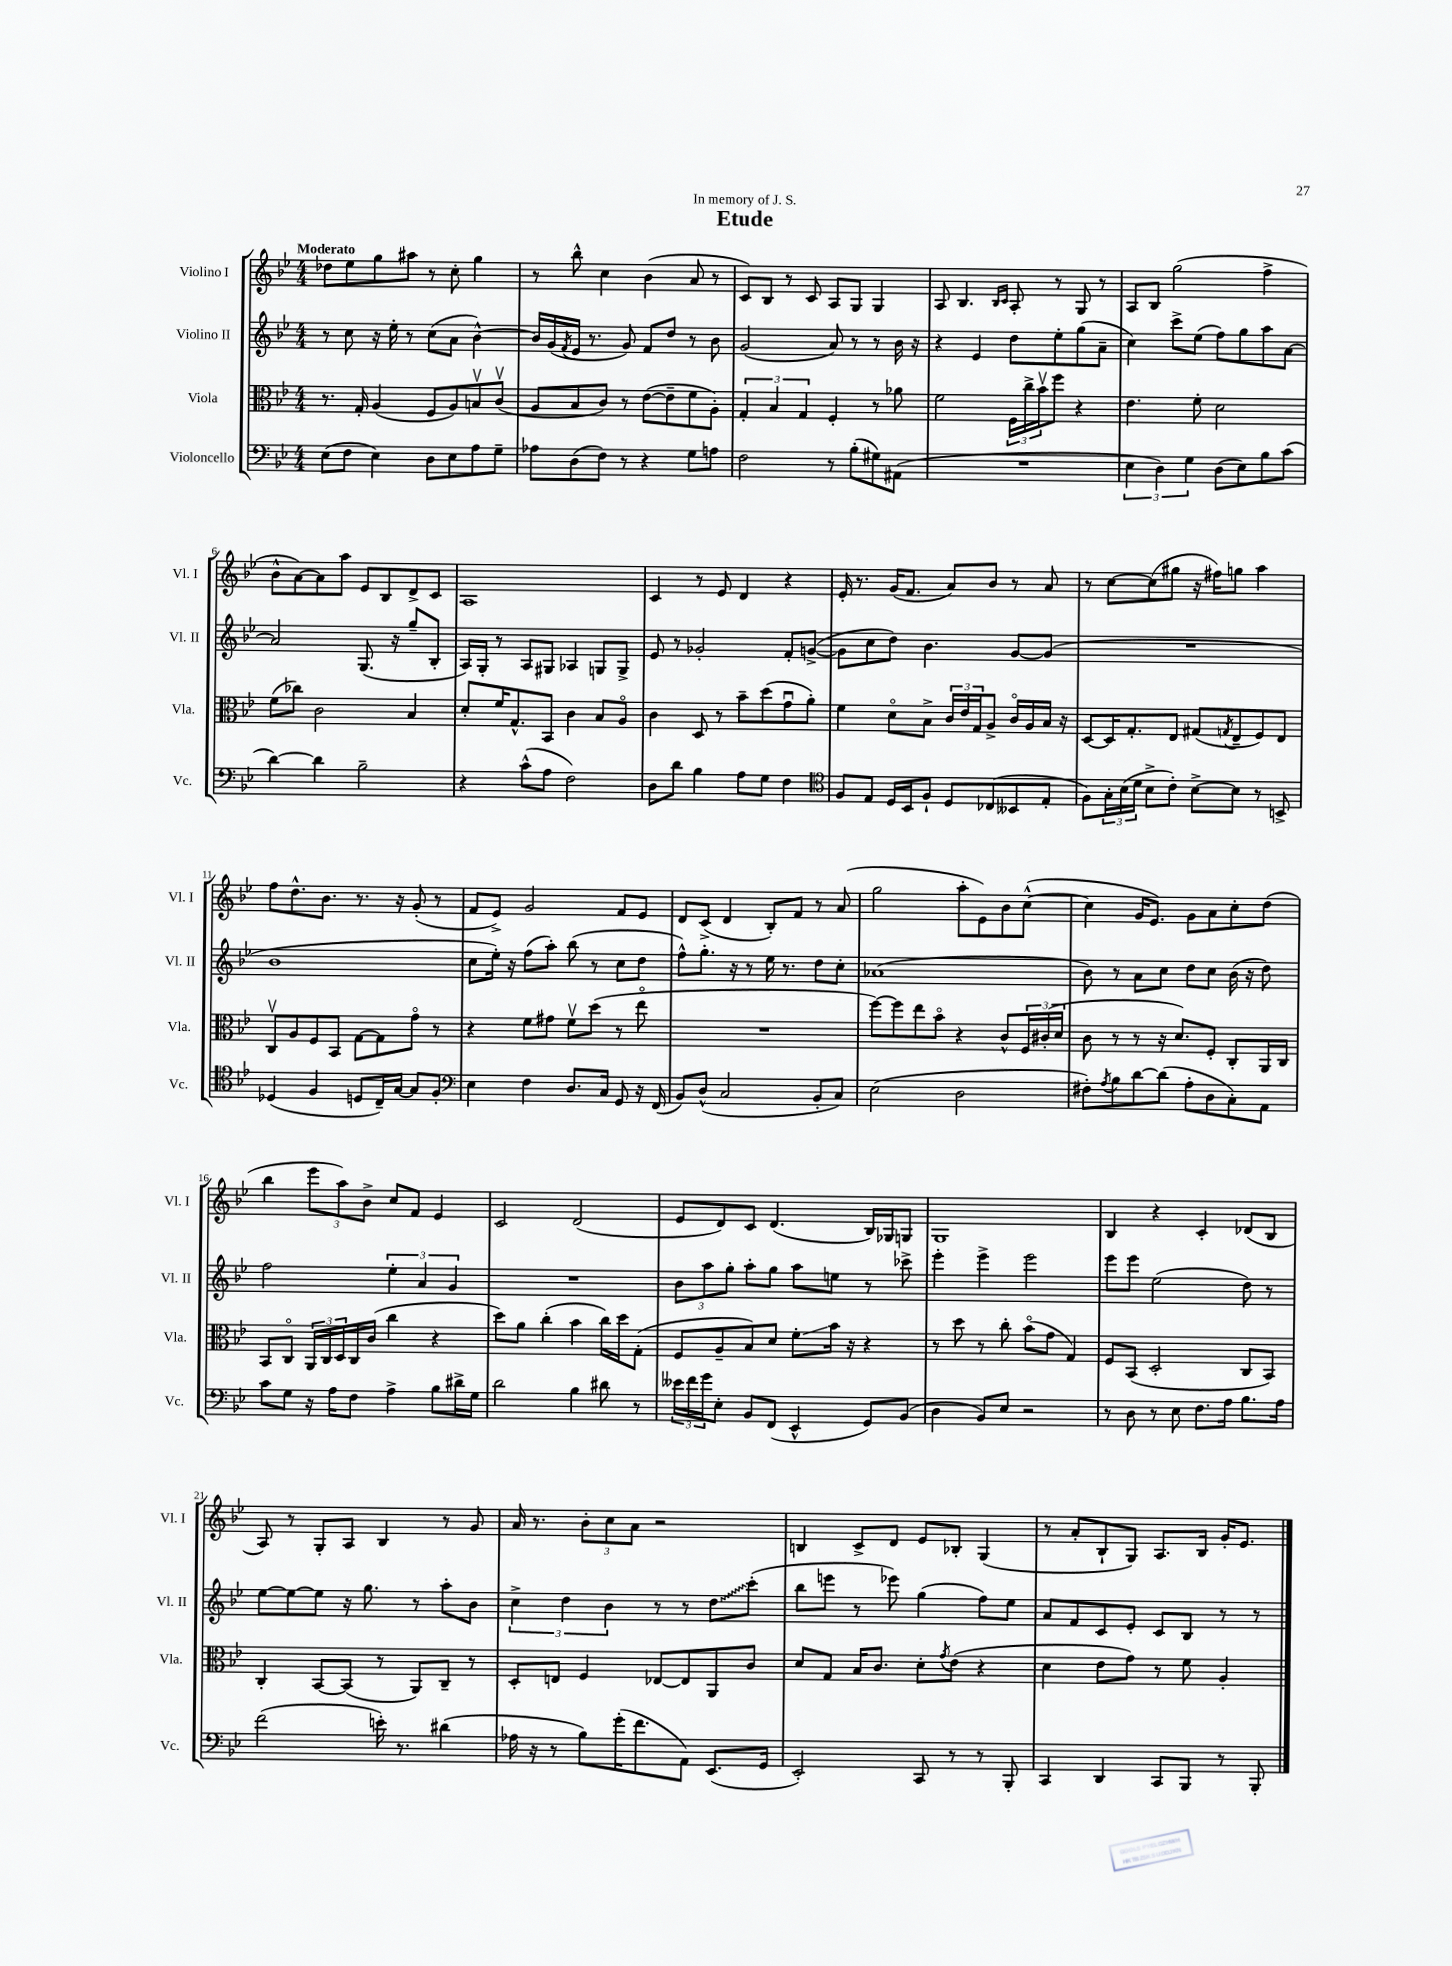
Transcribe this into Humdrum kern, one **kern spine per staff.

**kern	**kern	**kern	**kern
*staff4	*staff3	*staff2	*staff1
*clefF4	*clefC3	*clefG2	*clefG2
*k[b-e-]	*k[b-e-]	*k[b-e-]	*k[b-e-]
*M4/4	*M4/4	*M4/4	*M4/4
(8E-	8.r	8r	8dd-
8F	.	8cc	8ee-
.	16G'	.	.
4E-)	(4A	16r	8gg
.	.	16ee-'	.
.	.	8r	8aa#
8D	8F	(8cc	8r
8E-	8A)	8a	8cc'
8A	8Bv	[4b-^^)	4gg
8G~	(8cv	.	.
=	=	=	=
8A-	8A	16b-]	8r
.	.	(16g	.
.	.	8qf	.
(8D	8B-	16e-	8bb-^^
.	.	8.r	.
8F)	8c)	.	4cc
8r	8r	8g)	.
4r	([8e-	8f	(4b-
.	8e-~]	8dd	.
8G	8f	8r	8a
8A	8A')	8b-	8r
=	=	=	=
2F	6G'	(2g	8c)
.	.	.	8B-
.	6B-	.	.
.	.	.	8r
.	6G	.	.
.	.	.	8c
8r	4F'	8a)	8A
(8B-'	.	8r	8G
8G#)	8r	8r	4G
(8AA#	8a-	16b-	.
.	.	16r	.
=	=	=	=
1r	2f	4r	8A
.	.	.	4.B-
.	.	4e-	.
.	.	.	16qqB-
.	.	.	16qqc
.	24F	8dd	8A'
.	24cc^	.	.
.	24b-v	.	.
.	8ff	8ee-'	8r
.	4r	(8gg	8G
.	.	8a~	8r
=	=	=	=
6E-	4.e-	4cc)	8A
.	.	.	8B-
6D)	.	.	.
.	.	8ccc^	(2gg
6G	.	.	.
.	8f'	(8ee-	.
(8D	2d	8ff)	.
8E-)	.	8gg	.
8B-	.	8aa	4ff^
(8c	.	[8a	.
=	=	=	=
[4d)	(8f	2a]	8b-^^
.	8cc-)	.	[8a)
4d]	2c	.	8a]
.	.	.	8aa
2B-~	.	(8.G	8e-
.	.	.	8B-
.	.	16r	.
.	4B-	8gg~	8d^
.	.	8B-'	8c
=	=	=	=
4r	8d'	16A)	1A
.	.	16G'	.
.	16f	8r	.
.	8.G^^	.	.
(8c^^	.	8A	.
8A	8BB-	8G#	.
2F)	4c	4A-	.
.	8B-	8G	.
.	8Ao	8G^	.
=	=	=	=
8D	4c	8e-	4c
8d	.	8r	.
4B-	8D	2g-'	8r
.	8r	.	8e-
8A	8b-~	.	4d
8G	(8dd	.	.
4F	8gu	8f'	4r
.	8a')	([8g^	.
=	=	=	=
*clefC4	*	*	*
8F	4f	8g]	16e-'
.	.	.	8.r
8E-	.	8cc	.
16D	8do	8dd)	(16g
16BB-	.	.	8.f
8F`	8B-^	4.b-	.
8D	24c	.	8a)
.	24e-	.	.
.	24G	.	.
(8C-	8A^	.	8b-
8BB--	16co	[8g	8r
.	16A	.	.
8E-'	16B-	(8g]	8a
.	16r	.	.
=	=	=	=
8F)	[8D	1r	8r
24G'	16D]	.	[8cc
(24B-	.	.	.
.	8.G'	.	.
24d	.	.	.
8B-^	.	.	(8cc]
8c')	8E-	.	8gg#
[8B-^	(8G#	.	16r
.	.	.	16ff#)
.	8qG	.	.
8B-]	8E-~	.	8gg
8r	8F)	.	4aa
8BB^	8E-	.	.
=	=	=	=
(4D-	8Cv	1b-	8ff
.	8A	.	8.dd^^
4F	8F	.	.
.	.	.	8.b-
.	8BB-	.	.
8D	[8G	.	8.r
16C~)	8G]	.	.
[16G	.	.	16r
8G]	8go	.	(8g'
8F'	8r	.	8r
=	=	=	=
*clefF4	*	*	*
4E-	4r	8cc	8f
.	.	16ee-')	8e-^)
.	.	16r	.
4F	8f	(8ff	2g
.	8g#	8aa')	.
8.D	8fv	(8bb-	.
.	(8dd	8r	.
16C	.	.	.
8GG	8r	8cc	8f
16r	8ee-o	8dd	8e-
(16FF	.	.	.
=	=	=	=
8BB-)	1r	8ff^^)	8d
(8D^^	.	8.gg'	(8c^
2C	.	.	4d
.	.	16r	.
.	.	8r	.
.	.	16ee-	8B-')
.	.	8.r	.
.	.	.	8f
8BB-'	.	8dd	8r
8C)	.	8cc'	(8a
=	=	=	=
(2E-	[8ff)	(1a-	2gg
.	8ff]	.	.
.	8ee-	.	.
.	8b-o	.	.
2D	4r	.	8aa'
.	.	.	8e-)
.	8c^^	.	8b-
.	24F	.	([8cc^^
.	(24c#'	.	.
.	24d	.	.
=	=	=	=
8F#')	8c	8b-)	4cc]
8qA	.	.	.
8B-	8r	8r	.
[8d	8r	8a	16g
.	.	.	8.e-)
(8d]	16r	8cc	.
.	8.d)	.	.
8A'	.	8dd	8g
8D	8F'	8cc	8a
8C')	8C'	(16b-	8cc'
.	.	16r	.
8AA	16AA	8dd)	(8dd
.	16C	.	.
=	=	=	=
8c	8BB-	2ff	4bb-
8G	8Co	.	.
16r	24AA	.	12eee-
.	24C	.	.
16A	.	.	.
.	24D	.	12aa)
8F	16C	.	.
.	.	.	12b-^
.	(16c	.	.
4A^	4cc	6ee-'	8cc
.	.	.	8f
.	.	6a	.
8B-	4r	.	4e-
.	.	6g	.
16d#^	.	.	.
16G	.	.	.
=	=	=	=
2d	8dd)	1r	2c
.	8a	.	.
.	(4cc'	.	.
4B-	4b-	.	(2d
8d#	16cc)	.	.
.	16dd	.	.
8r	(8G'	.	.
=	=	=	=
24e--	8F	12b-	8e-
24f	.	.	.
24g	.	12aa	.
8E-'	8A~	.	8d)
.	.	12gg'	.
8BB-	8B-)	8aa'	8c
(8FF	8d	8gg	(4.d
4EE-^^	8f'	8aa	.
.	16b-	8ee	.
.	16r	.	.
8GG)	4r	8r	16B-)
.	.	.	16G-
(8BB-	.	8ccc-^	8G
=	=	=	=
4D	8r	4eee-'	1G
.	8dd	.	.
8BB-)	8r	4eee-^	.
8E-	8cc'	.	.
2r	(8b-o	2eee-	.
.	8g	.	.
.	4G)	.	.
=	=	=	=
8r	8F	8eee-	4B-
8D	(8BB-	8eee-	.
8r	2D'	(2ee-	4r
8E-	.	.	.
8.F	.	.	4c'
16A	.	.	.
8.B-	8C	8dd)	(8d-
.	8BB-)	8r	8B-
16A	.	.	.
=	=	=	=
(2f	4C'	[8ee-	8A)
.	.	8ee-_	8r
.	[8BB-	8ee-]	8G'
.	(8BB-]	16r	8A
.	.	8.gg	.
16e')	8r	.	4B-
8.r	.	.	.
.	8AA)	8r	.
(4d#	8C~	8aa'	8r
.	8r	8b-	8g
=	=	=	=
16A-	8D'	6cc^	16a
16r	.	.	8.r
8r	8E	.	.
.	.	6dd	.
8B-)	4F	.	12b-'
.	.	6b-	12cc
(16g'	.	.	.
.	.	.	12a
8.f	.	.	.
.	[8E-	8r	2r
8AA)	8E-]	8r	.
(8.EE-	8AA	8dd	.
.	8c	(8ccc'	.
16GG	.	.	.
=	=	=	=
2EE-')	8d	8bb-	4B
.	8G	8eee	.
.	16B-	8r	8c^
.	8.c	.	.
.	.	8eee-)	8d
8CC	8d'	(4gg	8e-
.	8qg	.	.
8r	(8e-	.	8B-'
8r	4r	8ff)	(4G
8BBB-'	.	8ee-	.
=	=	=	=
4CC	4d	8a	8r
.	.	8f	8a'
4DD	8e-	8c	8B-`
.	8g)	8e-'	8G)
8CC	8r	8c	8.A
8BBB-	8f	8B-	.
.	.	.	16B-
8r	4A'	8r	16g'
.	.	.	8.e-
8BBB-'	.	8r	.
==	==	==	==
*-	*-	*-	*-
